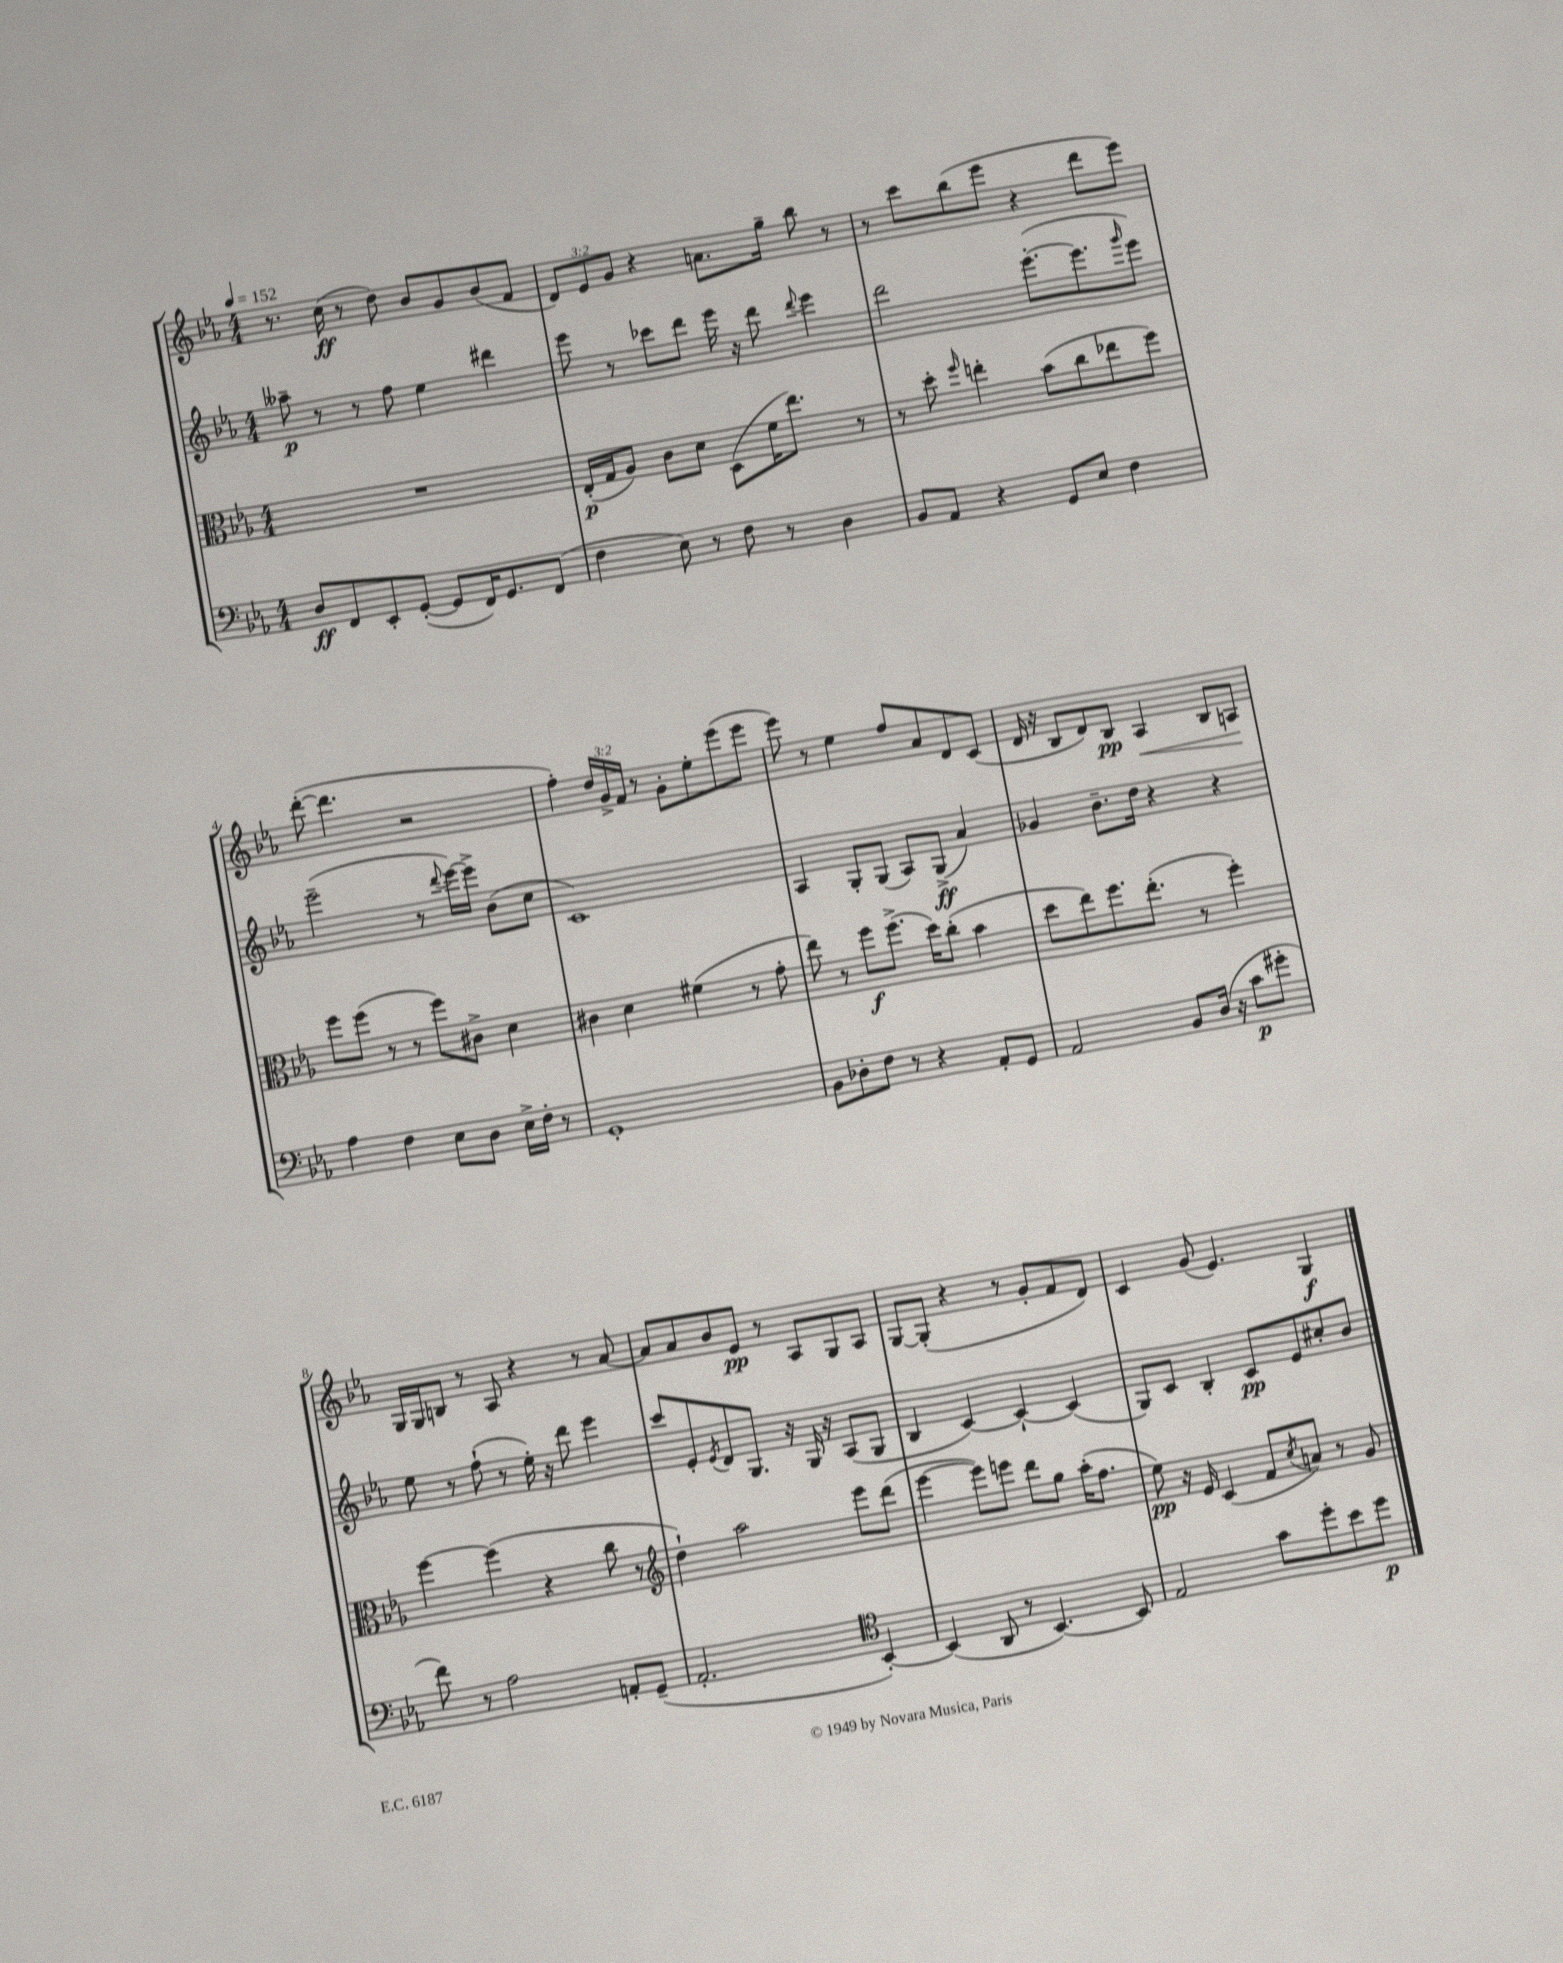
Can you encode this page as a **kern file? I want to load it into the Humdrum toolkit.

**kern	**kern	**kern	**kern
*staff4	*staff3	*staff2	*staff1
*clefF4	*clefC3	*clefG2	*clefG2
*k[b-e-a-]	*k[b-e-a-]	*k[b-e-a-]	*k[b-e-a-]
*M4/4	*M4/4	*M4/4	*M4/4
*MM152	*MM152	*MM152	*MM152
8D/L	1r	8aa--~\	8.r
8FF/	.	8r	.
.	.	.	(16cc\
8EE-'/	.	8r	8r
([8GG'/J	.	8ff\	8dd\)
8GG/]L	.	4ee-\	8b-/L
16FF/K)	.	.	8g/
8.GG/	.	.	.
.	.	4ddd#\	(8b-/
(8FF/J	.	.	8f/J
=	=	=	=
4F\	(16E-'/LL	8eee-\	12d/L)
.	16G/J	.	.
.	.	.	12e-/
.	8A-/J)	8r	.
.	.	.	12g/J
8E-\)	8c\L	8ccc-\L	4r
8r	8d\J	8ddd\J	.
8F\	(8D\L	16eee-\	8.a\L
.	.	16r	.
8r	16f\K	8ddd\	.
.	8.ee-\J)	.	16gg~\Jk
.	.	8qqddd/	.
4D\	.	4eee-\	8bb-\
.	8r	.	8r
=	=	=	=
8BB-/L	8r	2ddd\	8r
8AA-/J	8dd'\	.	8ccc\L
.	16qqff/	.	.
4r	4ee'\	.	(8bb-\
.	.	.	8eee-\J
8GG/L	(8b-\L	([8.eee-'\L	4r
8E-/J	8cc\	.	.
.	.	8.eee-\]	.
4F\	8ee-\	.	8ddd\L
.	.	16qqggg/	.
.	8ff\J)	8eee-\J)	8eee-\J)
=	=	=	=
4A-\	8ff\L	(2eee-~\	([8ddd'\
.	(8ff\J	.	4.ddd\]
4F\	8r	.	.
.	8r	.	.
8E-\L	8ff\L)	8r	2r
.	.	8qqddd/	.
8D\J	8c#^\J	[16eee-\LL)	.
.	.	16eee-^\]JJ	.
16E-^\LL	4d\	(8b-\L	.
16F'\JJ	.	.	.
8r	.	8cc\J	.
=	=	=	=
1GG'	4c#\	1c)	4ff'\)
.	4d\	.	24dd/LL
.	.	.	24g^/
.	.	.	24f/JJ
.	.	.	8r
.	(4f#\	.	8g'\L
.	.	.	8ee-'\
.	8r	.	(8eee-\
.	8g'\	.	8eee-\J
=	=	=	=
8BB-\L	8ee-\)	4A-/	8eee-\)
8D-'\	8r	.	8r
8F\J	8ff\L	8G'/L	4ee-\
8r	(8.ff^\J	(8G/J	.
4r	.	8A-/L)	8ff/L
.	16dd\LK)	.	.
.	(8cc'\J	(8G^/J	8a-/
8AA-'/L	4b-\	4a-/)	8d/
8GG/J	.	.	(8c/J
=	=	=	=
2AA-/	8dd\L	4g-/	16d/
.	.	.	16r
.	8ee-\)	.	8B-/L
.	8.ff\	8.b-~\L	8d/)
.	.	.	8B-/J
.	(8.ee-'\J	16dd\Jk	.
8BB-/L	.	4r	4A-/
(16D/Jk	8r	.	.
16r	.	.	.
8c\L	4ff'\)	4r	8B-/L
8g#'\J	.	.	8A/J
=	=	=	=
8f\)	[4ff\	8ee-\	16G/LL
.	.	.	16G/J
8r	.	8r	8B/J
2A-\	(4ff\]	(8ff`\	8r
.	.	8r	8A-/
.	4r	16ee-'\)	4r
.	.	16r	.
.	.	8ddd\	.
8AA'/L	8cc\	4eee-\	8r
(8GG~/J	8r	.	[8a-/
=	=	=	=
*	*clefG2	*	*
2.AA-'/	4dd`\)	8ccc/L	8a-/]L
.	.	8e-'/	8a-/
.	.	8qe-/	.
.	2aa-\	8d/	8b-/
.	.	8.G/J	8e-/J
.	.	.	8r
.	.	16r	.
.	.	16G/	8A-/L
.	.	16r	.
*clefC4	*	*	*
[4BB-'/)	8eee-\L	(8A-/L	8G/
.	(8ddd\J	8G/J	8A-/J
=	=	=	=
(4BB-/]	[4eee-\	4B-/	[8G/L
.	.	.	(8G'/]J
8AA-/	8eee-\]L)	[4c/)	4r
8r	8eee\J	.	.
[4.BB-/)	8ddd\L	4c`/_	8r
.	8gg\J	.	8g'/L
.	(16aa-'\LK	(4c/]	8f/
.	8.ff\J	.	.
8BB-/]	.	.	8d/J)
=	=	=	=
2E-/	8ee-\)	8G/L)	4c/
.	16r	8c/J	.
.	16e-/	.	.
.	(4c/	4B-'/	(8g/
.	.	.	4.e-/)
8g\L	8f/L	8c/L	.
.	8qcc/	.	.
8dd'\	8a/J)	8e-/	.
8b-\	8r	8cc#'/	4G/
8dd\J	8g/	8b-/J	.
==	==	==	==
*-	*-	*-	*-
